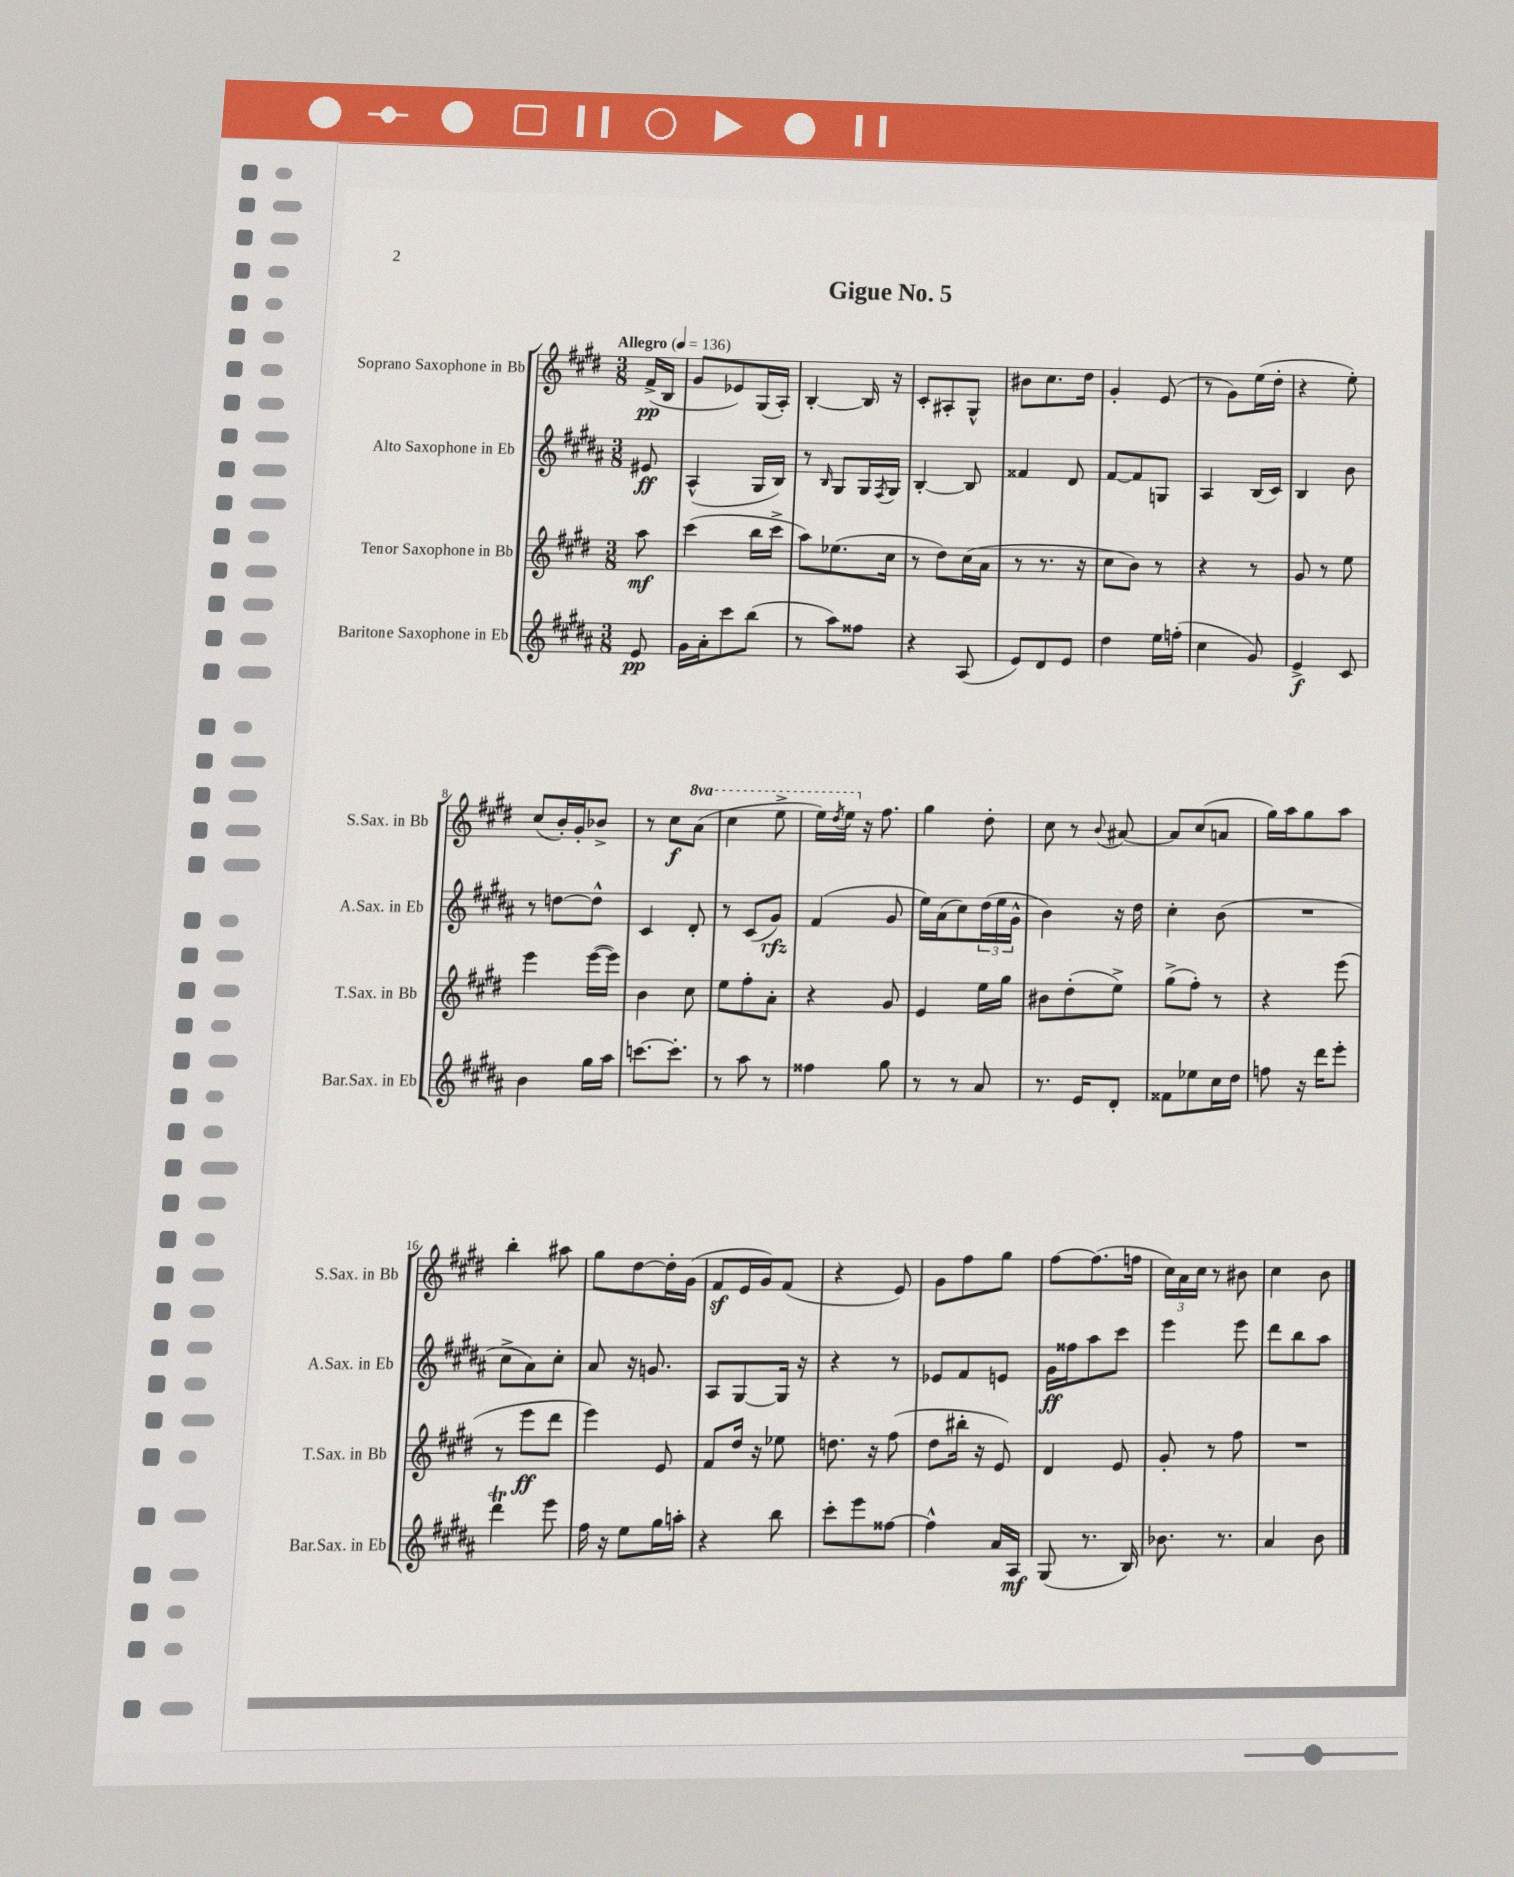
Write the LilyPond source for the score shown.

\header { title = "Gigue No. 5" }
<<
\new StaffGroup <<
\new Staff = "s0" \with { instrumentName = "Soprano Saxophone in Bb" shortInstrumentName = "S.Sax. in Bb" } {
    \clef treble \key e \major \numericTimeSignature \time 3/8 \set Staff.ottavationMarkups = #ottavation-simple-ordinals \partial 8 \tempo "Allegro" 4 = 136
    fis'16->\pp( b16 |
    gis'8 ees'8) gis16( a16-.) |
    b4~-. b16 r16 |
    cis'8-. ais8-. gis8-^ |
    bis'8 cis''8. dis''16 |
    gis'4-. e'8( |
    r8 gis'8) e''16( dis''16-. |
    r4 e''8-.) |
    cis''8( b'16-.) gis'16-. bes'8-> |
    r8 cis''8\f \ottava #1 a''8( |
    cis'''4 e'''8-> |
    e'''16) \acciaccatura { dis'''8 } e'''16 \ottava #0 r16 fis''8. |
    gis''4 dis''8-. |
    cis''8 r8 \appoggiatura { b'8 } ais'8~ |
    ais'8 cis''8( a'8 |
    gis''16) a''16 gis''8 a''8 |
    b''4-. ais''8 |
    gis''8 dis''8~ dis''16-. gis'16( |
    fis'8\sf e'16 gis'16) fis'8( |
    r4 e'8) |
    gis'8 fis''8 gis''8 |
    fis''8~ fis''8.( f''16 |
    \tuplet 3/2 { cis''16) a'16 cis''16 } r8 bis'8 |
    cis''4 b'8 \bar "|." |
}
\new Staff = "s1" \with { instrumentName = "Alto Saxophone in Eb" shortInstrumentName = "A.Sax. in Eb" } {
    \clef treble \key b \major \numericTimeSignature \time 3/8 \partial 8
    eis'8\ff |
    ais4-^( gis16 b16) |
    r8 \grace { b16 } gis8 gis16 \acciaccatura { fis8 } gis16 |
    b4~-. b8 |
    fisis'4 dis'8 |
    fis'8~ fis'8 g8 |
    ais4 b16( cis'16) |
    b4 b'8 |
    r8 d''8~ d''8-^ |
    cis'4 dis'8-. |
    r8 cis'8( gis'8\rfz) |
    fis'4( gis'8 |
    e''16) ais'16( cis''8) \tuplet 3/2 { dis''16( e''16 gis'16-^ } |
    b'4) r16 dis''16 |
    cis''4-. b'8( |
    R4. |
    cis''8-> ais'8) cis''8-. |
    ais'8 r16 g'8. |
    ais8 gis8~ gis16 r16 |
    r4 r8 |
    ees'8 fis'8 e'8 |
    gis'16\ff fisis''16 ais''8 cis'''8 |
    e'''4 e'''8 |
    dis'''8 b''8 ais''8 \bar "|." |
}
\new Staff = "s2" \with { instrumentName = "Tenor Saxophone in Bb" shortInstrumentName = "T.Sax. in Bb" } {
    \clef treble \key e \major \numericTimeSignature \time 3/8 \partial 8
    a''8\mf |
    cis'''4( b''16 cis'''16-> |
    a''8) ees''8.( cis''16 |
    r8 dis''8) cis''16( a'16 |
    r8 r8. r16 |
    cis''8 b'8) r8 |
    r4 r8 |
    gis'8 r8 e''8 |
    e'''4 e'''16~( e'''16) |
    b'4 cis''8 |
    e''8 fis''8-. a'8-. |
    r4 gis'8 |
    e'4 e''16 gis''16 |
    bis'8 dis''8-.( e''8->) |
    gis''8->( fis''8-.) r8 |
    r4 e'''8( |
    r8 e'''8\ff dis'''8 |
    e'''4) e'8 |
    fis'8 dis''16 r16 ees''8 |
    d''8. r16 fis''8( |
    dis''8 bis''16-. r16 e'8) |
    dis'4 e'8 |
    gis'8-. r8 fis''8 |
    R4. \bar "|." |
}
\new Staff = "s3" \with { instrumentName = "Baritone Saxophone in Eb" shortInstrumentName = "Bar.Sax. in Eb" } {
    \clef treble \key b \major \numericTimeSignature \time 3/8 \partial 8
    e'8\pp |
    gis'16 ais'16-. cis'''8 b''8( |
    r8 ais''8) fisis''8 |
    r4 ais8( |
    e'8) dis'8 e'8 |
    dis''4 e''16 f''16-.( |
    cis''4 gis'8) |
    e'4->\f cis'8 |
    b'4 gis''16 ais''16 |
    c'''8.~ c'''8.-. |
    r8 ais''8 r8 |
    fisis''4 gis''8 |
    r8 r8 ais'8 |
    r8. e'16 dis'8-. |
    fisis'8 ees''8 cis''16 dis''16 |
    f''8 r16 dis'''16 e'''8-. |
    dis'''4\trill e'''8 |
    fis''16 r16 e''8 gis''16 a''16-. |
    r4 b''8 |
    cis'''8-. e'''8 fisis''8~ |
    fisis''4-^ ais'16 ais16\mf |
    gis8( r8. b16) |
    bes'8. r8. |
    ais'4 b'8 \bar "|." |
}
>>
>>
